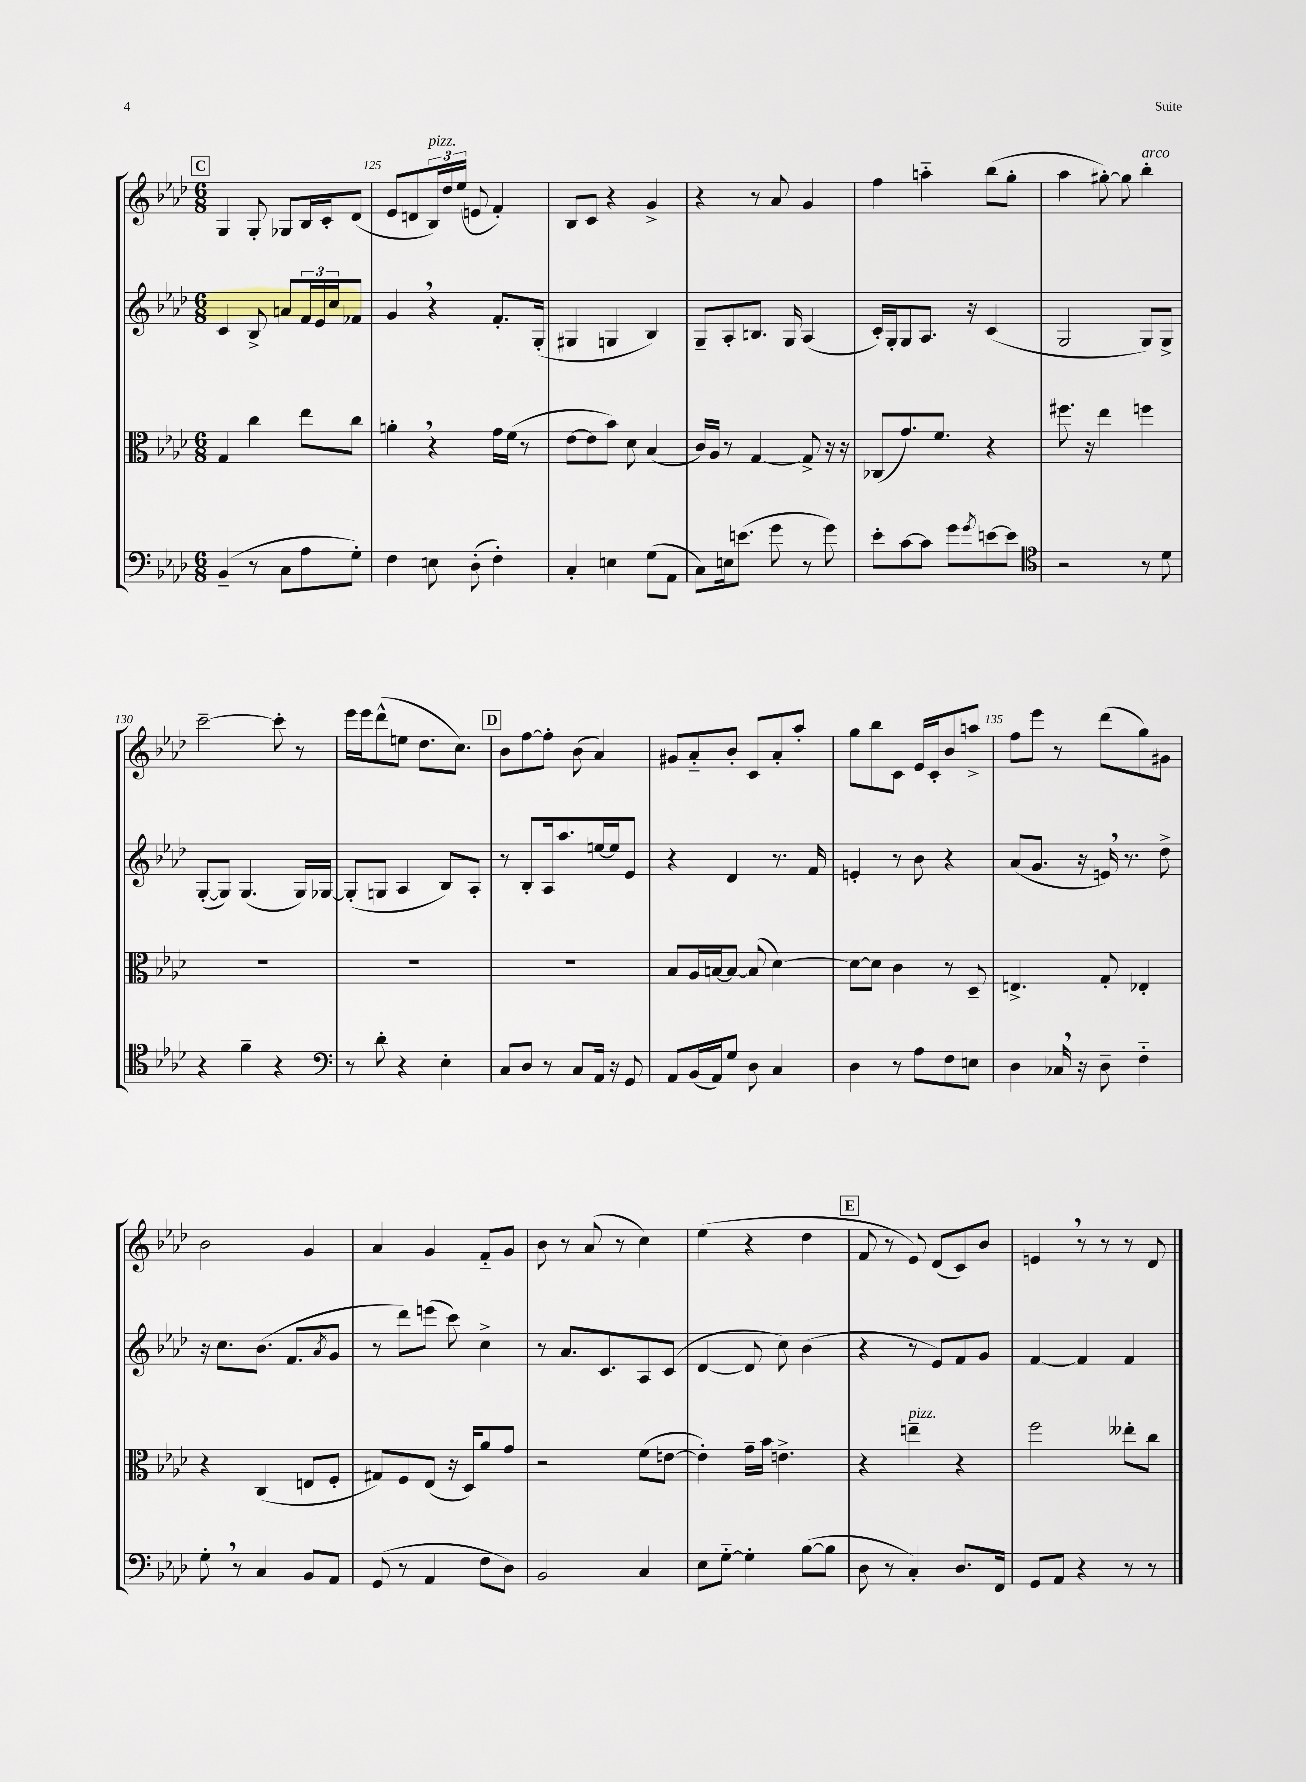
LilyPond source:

<<
\new StaffGroup <<
\new Staff = "s0" {
    \clef treble \key aes \major \numericTimeSignature \time 6/8
    \mark \markup { \box "C" } g4 g8-. ges8 bes16 c'16-. des'8( |
    ees'8 d'8 \tuplet 3/2 { bes16^\markup { \italic "pizz." }) des''16 ees''16( } e'8 f'4-.) |
    bes8 c'8 r4 g'4-> |
    r4 r8 aes'8 g'4 |
    f''4 a''4-_ bes''8( g''8-. |
    aes''4 gis''8~-.) gis''8 bes''4-.^\markup { \italic "arco" } |
    c'''2~-- c'''8-. r8 |
    ees'''16 ees'''16 des'''8-^( e''8 des''8. c''8.) |
    \mark \markup { \box "D" } bes'8 f''8~ f''8-. bes'8( aes'4) |
    gis'8 aes'8-_ bes'8-. c'8 aes'8-. aes''8-. |
    g''8 bes''8 c'8 ees'16 c'16-. bes'8 a''8-> |
    f''8 ees'''8 r8 des'''8( g''8) gis'8 |
    bes'2 g'4 |
    aes'4 g'4 f'8-_ g'8 |
    bes'8 r8 aes'8( r8 c''4) |
    ees''4( r4 des''4 |
    \mark \markup { \box "E" } f'8 r8 ees'8) des'8( c'8) bes'8 |
    e'4 \breathe r8 r8 r8 des'8 \bar "|." |
}
\new Staff = "s1" {
    \clef treble \key aes \major \numericTimeSignature \time 6/8
    \mark \markup { \box "C" } c'4 bes8-> a'8 \tuplet 3/2 { f'16 ees'16 c''16 } fes'8 |
    g'4 \breathe r4 f'8.-. g16-.( |
    gis4 g4 bes4) |
    g8-- aes8-. b8. g16 aes4( |
    c'16-.) g16-. g8 aes8. r16 c'4( |
    g2 g8) g8-> |
    g8~-.( g8) g4.( g16) ges16~ |
    ges8-.( g8 aes4 bes8) aes8-. |
    \mark \markup { \box "D" } r8 bes8-. aes16 aes''8. e''16~ e''16 ees'8 |
    r4 des'4 r8. f'16 |
    e'4-. r8 bes'8 r4 |
    aes'8( g'8. r16 e'16) \breathe r8. des''8-> |
    r16 c''8. bes'8.( f'8. \acciaccatura { aes'8 } g'8 |
    r8 des'''8) e'''8( c'''8) c''4-> |
    r8 aes'8. c'8. aes8 c'8( |
    des'4~ des'8 c''8) bes'4( |
    \mark \markup { \box "E" } r4 r8 ees'8) f'8 g'8 |
    f'4~ f'4 f'4 \bar "|." |
}
\new Staff = "s2" {
    \clef alto \key aes \major \numericTimeSignature \time 6/8
    \mark \markup { \box "C" } g4 c''4 ees''8 c''8 |
    a'4-. \breathe r4 g'16 f'16( r8 |
    ees'8~ ees'8 bes'8) des'8 bes4( |
    c'16) aes16 r8 g4~ g8-> r16 r16 |
    ces8( g'8.) f'8. r4 |
    fis''8. r16 ees''4 f''4 |
    R2. |
    R2. |
    \mark \markup { \box "D" } R2. |
    bes8 aes16 b16~ b8~ b8( des'4~) |
    des'8~ des'8 c'4 r8 des8-- |
    e4.-> g8-. ees4-. |
    r4 c4( e8 f8-. |
    gis8) f8 ees8( r16 des16) aes'8 g'8 |
    r2 f'8( e'8~ |
    e'4-.) g'16-- bes'16 e'4.-> |
    \mark \markup { \box "E" } r4 e''4--^\markup { \italic "pizz." } r4 |
    f''2 eeses''8-. c''8 \bar "|." |
}
\new Staff = "s3" {
    \clef bass \key aes \major \numericTimeSignature \time 6/8
    \mark \markup { \box "C" } bes,4--( r8 c8 aes8 g8-.) |
    f4 e8 des8-.( f4-.) |
    c4-. e4 g8( aes,8 |
    c8) e16 e'8.( g'8 r8 g'8) |
    ees'8-. c'8~ c'8 g'8 \acciaccatura { g'8 } e'8~ e'8 |
    \clef tenor r2 r8 des'8 |
    r4 f'4-- r4 |
    \clef bass r8 des'8-. r4 ees4-. |
    \mark \markup { \box "D" } c8 des8 r8 c8 aes,16 r16 g,8 |
    aes,8 bes,16( aes,16) g8 des8 c4 |
    des4 r8 aes8 f8 e8 |
    des4 ces16 \breathe r16 des8-- f4-_ |
    g8-. \breathe r8 c4 bes,8 aes,8 |
    g,8( r8 aes,4 f8 des8) |
    bes,2 c4 |
    ees8 g8~-_ g4-. bes8~( bes8 |
    \mark \markup { \box "E" } des8 r8 c4-.) des8. f,16 |
    g,8 aes,8 r4 r8 r8 \bar "|." |
}
>>
>>
\layout { \context { \Score currentBarNumber = #124 \override BarNumber.break-visibility = ##(#f #t #t) barNumberVisibility = #(every-nth-bar-number-visible 5) } }
